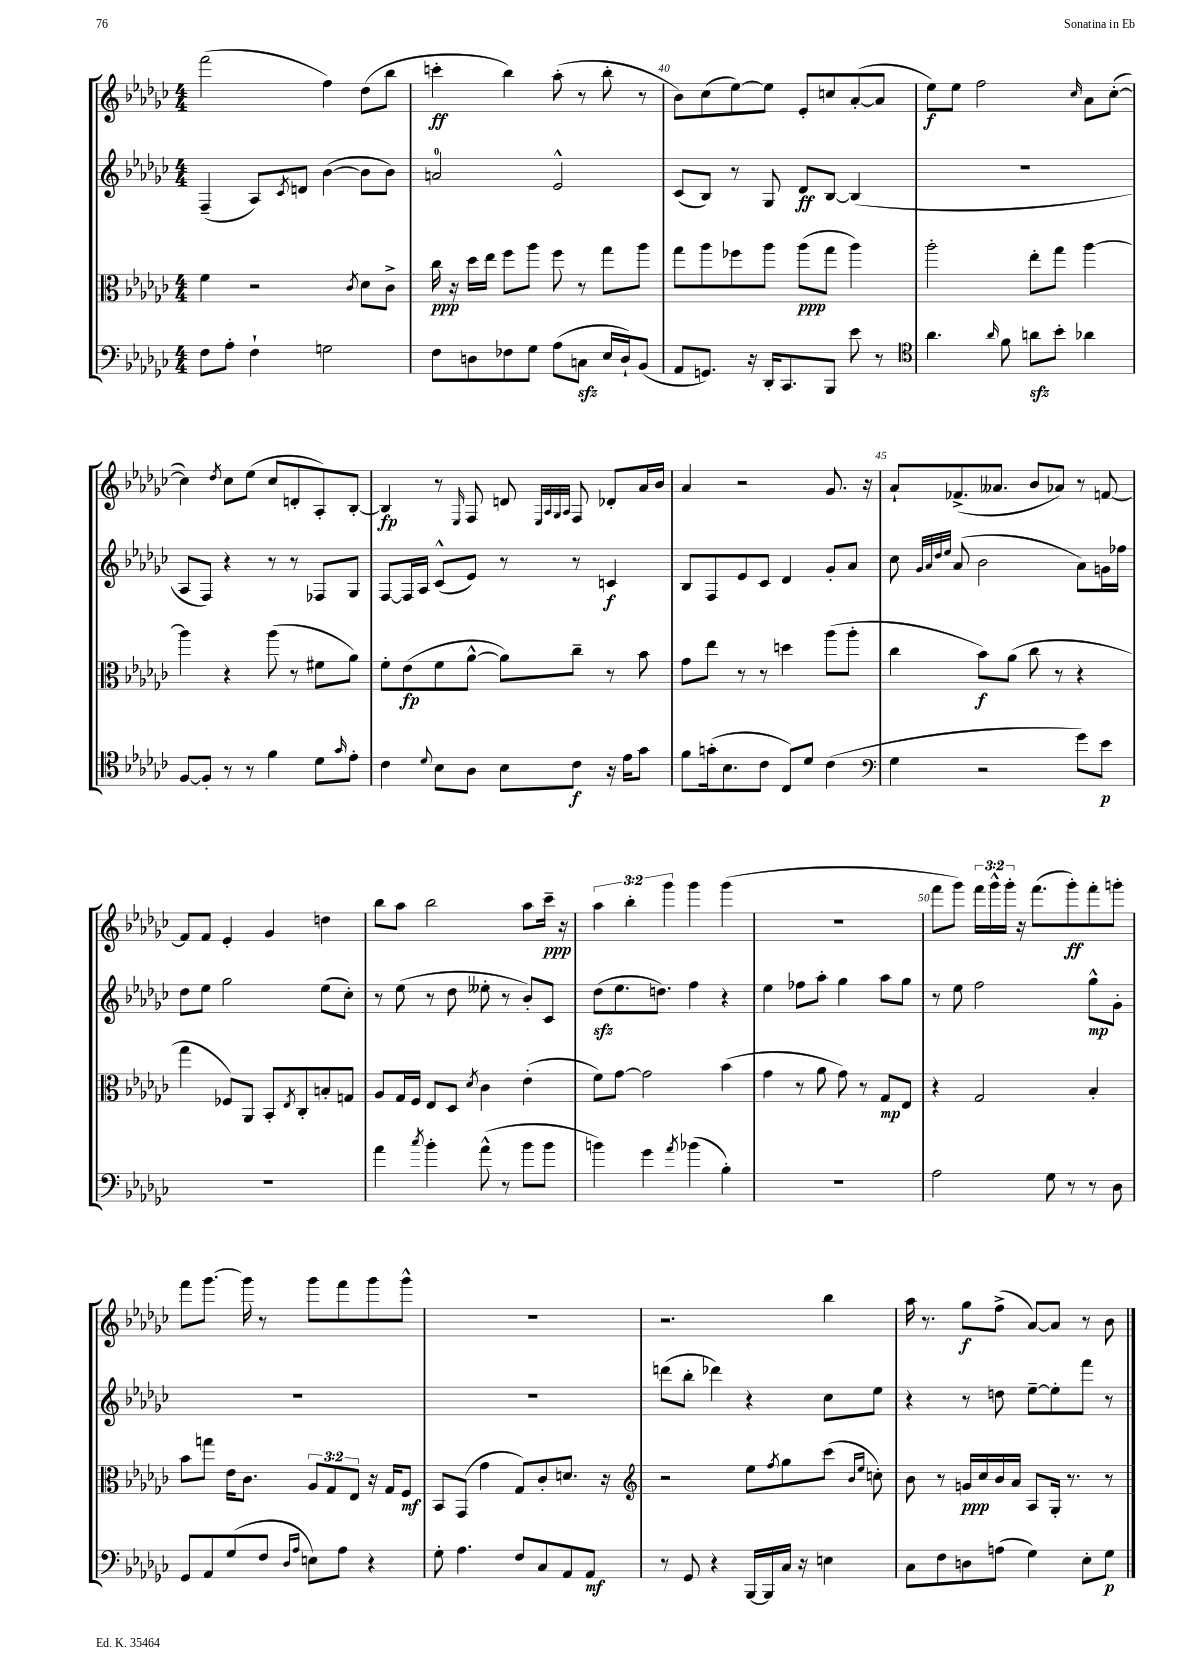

**kern	**kern	**kern	**kern
*staff4	*staff3	*staff2	*staff1
*clefF4	*clefC3	*clefG2	*clefG2
*k[b-e-a-d-g-c-]	*k[b-e-a-d-g-c-]	*k[b-e-a-d-g-c-]	*k[b-e-a-d-g-c-]
*M4/4	*M4/4	*M4/4	*M4/4
8F	4f	(4F~	(2fff
8A-'	.	.	.
4F`	2r	8A-)	.
.	.	8qc-	.
.	.	8d	.
2G	.	([4b-	4ff)
.	8qc-	.	.
.	8d-	8b-]	(8dd-
.	8c-^	8b-)	8bb-
=	=	=	=
8F	16cc-	2a	4ccc'
.	16r	.	.
8D	16dd-	.	.
.	16ee-	.	.
8F-	8ff	.	4bb-)
8G-	8aa-	.	.
(8A-	8ff	2e-^^	(8aa-'
8C	8r	.	8r
16E-	8gg-	.	8bb-'
16D`)	.	.	.
(8BB-	8aa-	.	8r
=	=	=	=
8AA-	8gg-	(8c-	8b-)
8.GG)	8aa-	8B-)	(8cc-
.	8ff-	8r	[8ee-)
16r	.	.	.
16DD-'	8aa-	8G-	8ee-]
8.CC-	.	.	.
.	(8aa-	8d-	8e-'
8BBB-	8gg-	[8B-	8cc
8e-	4aa-)	(4B-]	([8a-'
8r	.	.	8a-]
=	=	=	=
*clefC4	*	*	*
4.a-	2aa-'	1r	8ee-)
.	.	.	8ee-
.	.	.	2ff
16qqa-	.	.	.
8f	.	.	.
8a	8ee-'	.	.
8b-'	8gg-	.	.
.	.	.	16qqcc-
4a-	[4aa-	.	8a-
.	.	.	([8cc-'
=	=	=	=
[8F	4aa-]	8A-	4cc-])
8F']	.	8F)	.
.	.	.	8qdd-
8r	4r	4r	8cc-
8r	.	.	(8ee-
4f	(8aa-	8r	8cc-
.	8r	8r	8d'
8d-	8f#	8F-	8A-')
16qqg-	.	.	.
8e-'	8a-)	8G-	[8B-'
=	=	=	=
4c-	8f'	[8F	4B-]
.	(8e-	16F]	.
.	.	16A-	.
8qqd-	.	.	.
8B-	8f	(8c-^^	8r
.	.	.	16qqE-
8A-	[8a-^^	8e-)	8F
8B-	8a-])	8r	8d
.	.	.	32qqE-
.	.	.	32qqA-
.	.	.	32qqG-
.	.	.	32qqA-
8c-	8cc-~	8r	8F
16r	8r	4c	8d-'
16e-	.	.	.
8g-	8b-	.	16a-
.	.	.	16b-
=	=	=	=
8f	8g-	8B-	4a-
(16g'	8ee-	8F	.
8.B-	.	.	.
.	8r	8e-	2r
8c-	8r	8c-	.
8C-)	4dd	4d-	.
8d-	.	.	.
(4c-	(8aa-	8g-'	8.g-
.	8aa-'	8a-	.
.	.	.	16r
=	=	=	=
*clefF4	*	*	*
4G-	4cc-	8cc-	8a-`
.	.	32qqg-	.
.	.	32qqa-	.
.	.	32qqdd-	.
.	.	32qqee-	.
.	.	(8a-	(8.f-^
2r	8b-)	2b-	.
.	.	.	8.a--
.	(8a-	.	.
.	8cc-	.	8b-
.	8r	.	8a-)
8g-)	4r	8a-)	8r
8e-	.	16g	[8f
.	.	16ff-	.
=	=	=	=
1r	4gg-	8dd-	8f]
.	.	8ee-	8f
.	8F-)	2gg-	4e-'
.	8AA-	.	.
.	8BB-'	.	4g-
.	8qE-	.	.
.	8C-'	.	.
.	8B'	(8ee-	4dd
.	8G	8cc-')	.
=	=	=	=
4a-	8A-	8r	8bb-
.	16G-	(8ee-	8aa-
.	16F	.	.
8qcc-	.	.	.
4b-'	8E-	8r	2bb-
.	8D-	8dd-	.
.	8qd-	.	.
(8a-^^	4c-	8ee--'	.
8r	.	8r	.
8b-	(4e-'	8b-')	8aa-
8b-	.	8c-	16ccc-~
.	.	.	16r
=	=	=	=
4b)	8f)	(8dd-	6aa-
.	[8g-	8.ee-	.
.	.	.	6bb-'
4g-	2g-]	.	.
.	.	8.dd)	.
.	.	.	6ggg-
8qa-	.	.	.
(4b-	.	4ff	4ggg-
4B-')	(4b-	4r	(4ggg-
=	=	=	=
1r	4g-	4ee-	1r
.	8r	8ff-	.
.	8a-	8aa-'	.
.	8g-)	4gg-	.
.	8r	.	.
.	8G-	8aa-	.
.	8E-	8gg-	.
=	=	=	=
2A-	4r	8r	8fff
.	.	8ee-	8ggg-)
.	2G-	2ff	24fff
.	.	.	24ggg-^^
.	.	.	24ggg-'
.	.	.	16r
.	.	.	(8.fff
8G-	.	.	.
8r	.	.	8ggg-')
8r	4B-'	8gg-^^	8fff'
8D-	.	8g-'	8ggg'
=	=	=	=
8GG-	8b-	1r	8fff
8AA-	8gg	.	[8.ggg-
(8G-	16e-	.	.
.	8.c-	.	16ggg-]
8F	.	.	8r
16qqD-	.	.	.
16qqA-	.	.	.
8E)	12A-	.	8ggg-
.	12G-	.	.
8A-	.	.	8fff
.	12E-	.	.
4r	16r	.	8ggg-
.	16G-	.	.
.	8F	.	8ggg-^^
=	=	=	=
8G-'	8BB-	1r	1r
4.A-	(8GG-	.	.
.	4g-	.	.
8F	8G-)	.	.
8C-	8c-'	.	.
8AA-	8.d	.	.
8AA-	.	.	.
.	16r	.	.
=	=	=	=
*	*clefG2	*	*
8r	2r	(8ddd	2.r
8GG-	.	8bb-'	.
4r	.	4ddd-)	.
[16BBB-	8ee-	4r	.
16BBB-]	.	.	.
.	8qff	.	.
16C-	8gg-	.	.
16r	.	.	.
4E	(8ccc-	8cc-	4bb-
.	16qqb-	.	.
.	16qqee-	.	.
.	8cc')	8ee-	.
=	=	=	=
8C-	8b-	4r	16aa-
.	.	.	8.r
8F	8r	.	.
8D	16g	8r	8gg-
.	16cc-	.	.
(8A	16b-	8dd	(8ff^
.	16a-	.	.
4G-)	8A-	[8ee-~	[8a-)
.	16G-'	8ee-']	8a-]
.	8.r	.	.
8E-'	.	8fff	8r
8G-	8r	8r	8b-
==	==	==	==
*-	*-	*-	*-
